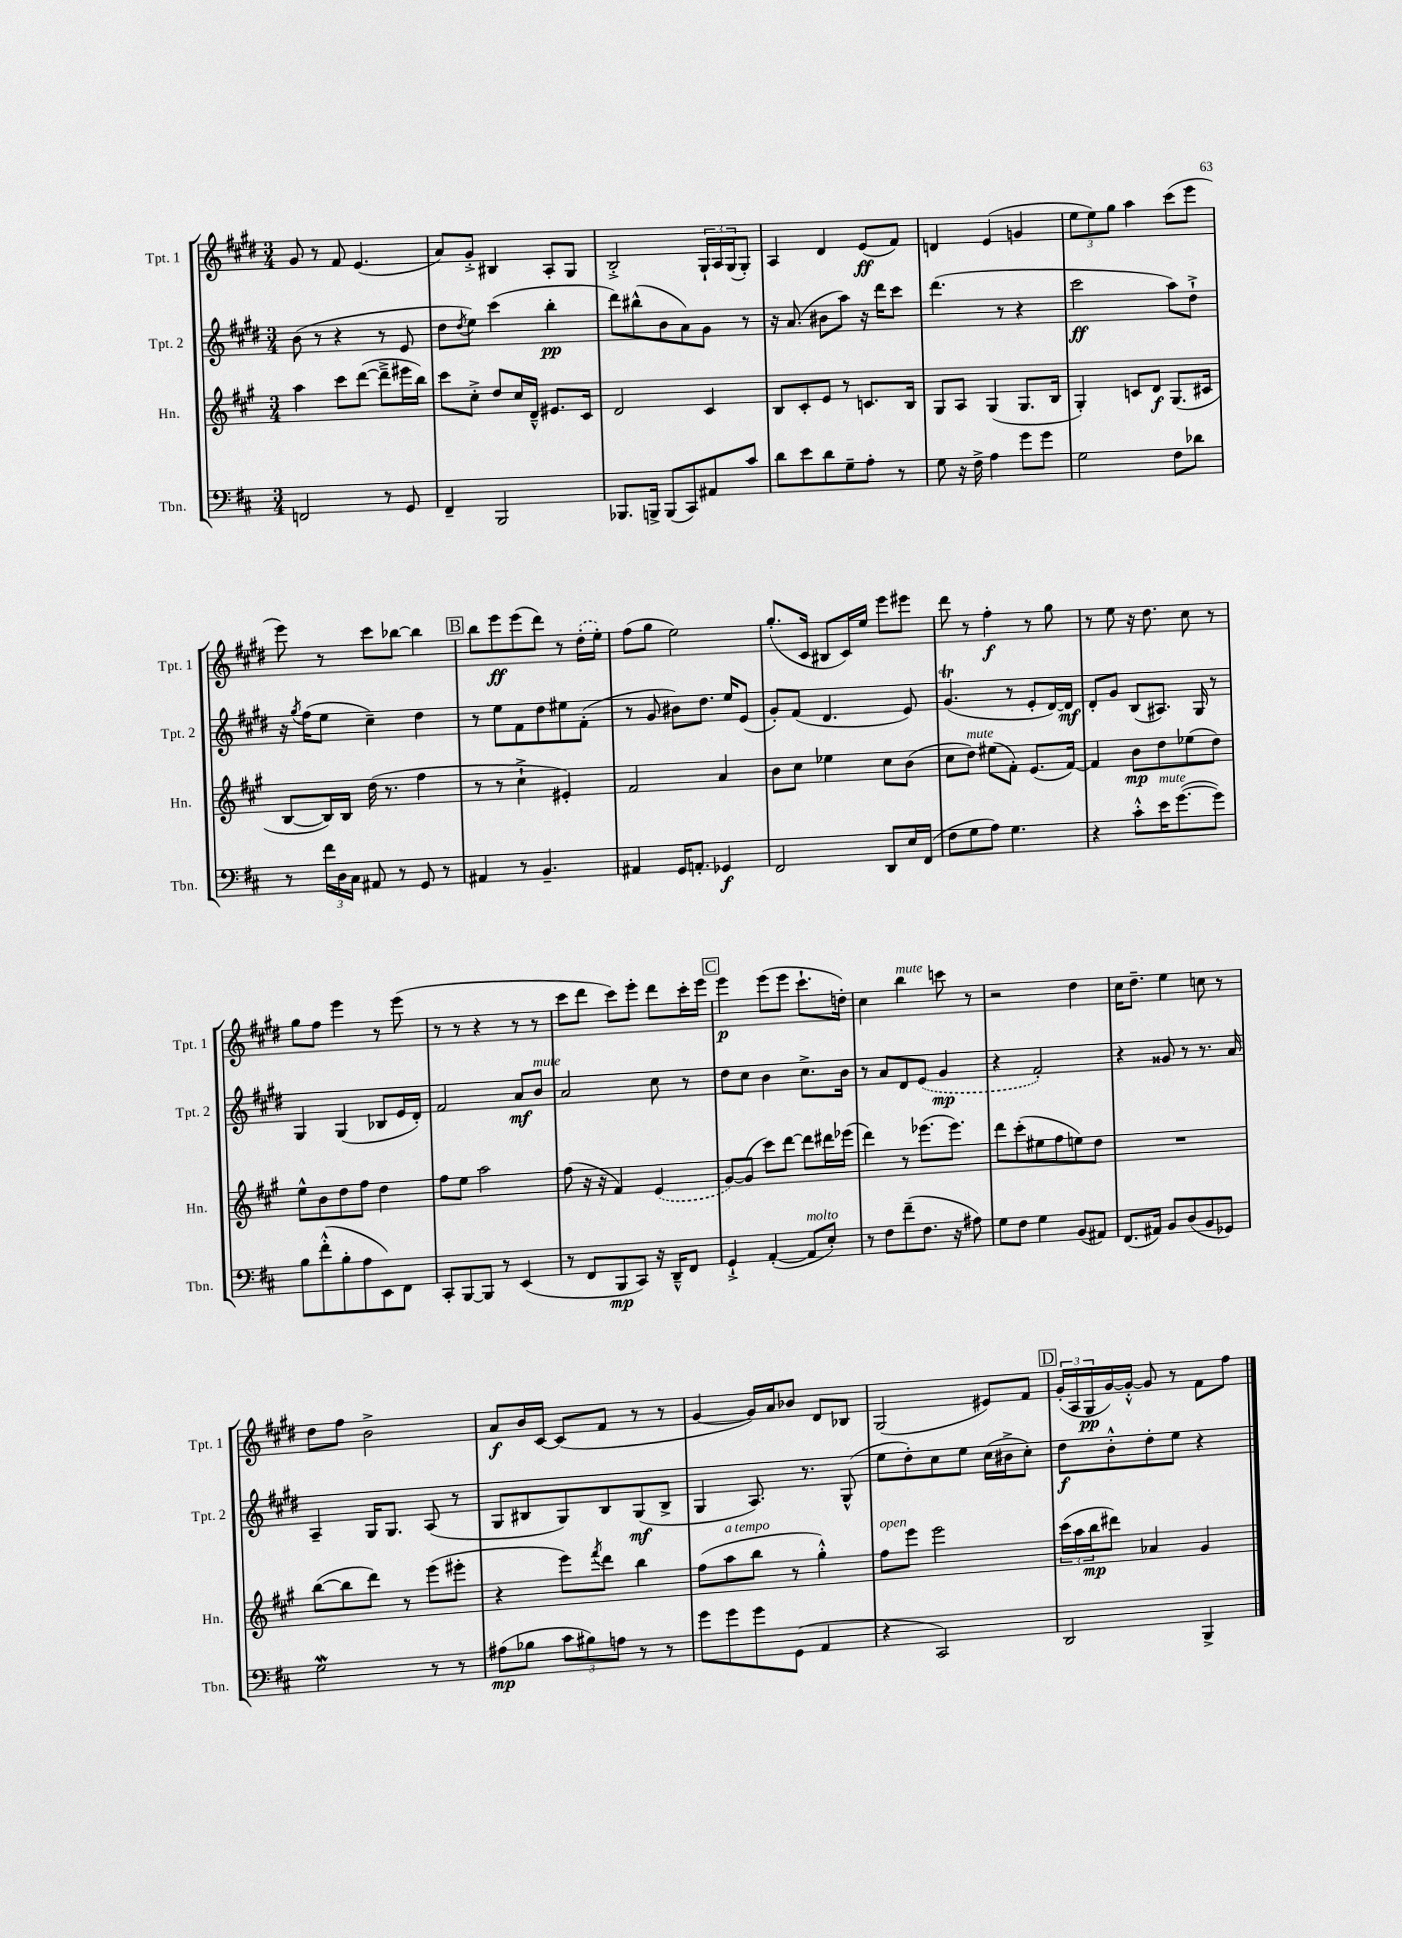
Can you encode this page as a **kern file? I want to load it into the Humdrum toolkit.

**kern	**kern	**kern	**kern
*staff4	*staff3	*staff2	*staff1
*clefF4	*clefG2	*clefG2	*clefG2
*k[f#c#]	*k[f#c#g#]	*k[f#c#g#d#]	*k[f#c#g#d#]
*M3/4	*M3/4	*M3/4	*M3/4
2FF	4aa	(8b	8g#
.	.	8r	8r
.	8ccc#	4r	8f#
.	([8ddd	.	(4.e
8r	8ddd~^]	8r	.
8GG	16eee#	8e	.
.	16bb)	.	.
=	=	=	=
4FF#~	8ccc#	8dd#	8a)
.	.	8qdd#	.
.	8cc#'^	8ee)	8g#'^
2BBB	8dd	(4ccc#	4B#
.	16cc#	.	.
.	16d~^^	.	.
.	8.e#	4bb'	8A'
.	.	.	8G#
.	16c#	.	.
=	=	=	=
8.BBB-	2d	8ddd#)	2B'^
.	.	(8bb#^^	.
16BBB^	.	.	.
(8BBB	.	8b	.
8CC#)	.	8a)	.
8AA#	4c#	8g#	24G#`
.	.	.	24A
.	.	.	(24G#
8c#	.	8r	8G#')
=	=	=	=
8d	8B	16r	4A
.	.	(8.a	.
8e	8c#'	.	.
8d	8e	8b#	4d#
8G~	8r	8aa)	.
8A'	8.c	16r	(8e
.	.	16ddd#	.
8r	.	8ccc#	8f#)
.	16B	.	.
=	=	=	=
8G	8G#	(4.ddd#	4d
16r	8A	.	.
16F#^	.	.	.
4A	(4G#	.	(4e
.	.	8r	.
8g	8.G#	4r	4g
8g	.	.	.
.	16B	.	.
=	=	=	=
2G	4G#')	2ccc#	12ee
.	.	.	12ee)
.	.	.	12gg#
.	8c	.	4aa
.	8d	.	.
8F#	(8.G#	8aa)	(8ccc#
8d-	.	8dd#`^	8eee
.	16c#	.	.
=	=	=	=
8r	[8B	16r	8eee)
.	.	8qgg#	.
.	.	(16ff#	.
24f#	16B])	8ee	8r
24D	.	.	.
.	16B	.	.
24C#	.	.	.
8AA#	(16dd	4cc#~)	8ccc#
.	8.r	.	.
8r	.	.	[8bb-
8GG	4ff#	4dd#	4bb-]
8r	.	.	.
=	=	=	=
4AA#	8r	8r	8bb
.	8r	8ee	8eee
8r	4cc#`^	8f#	(8eee
4.BB~	.	8dd#	8ddd#)
.	4e#')	8ee#	8r
.	.	(8f#'	(16dd#'
.	.	.	16ee')
=	=	=	=
4AA#	2f#	8r	(8ff#
.	.	8g#	8gg#
16GG	.	8b#)	2ee)
8.AA'	.	.	.
.	.	8.dd#	.
4GG-	4a	.	.
.	.	16ee	.
.	.	(8e	.
=	=	=	=
2FF#	8b	8g#')	(8.gg#'
.	8cc#	(8f#	.
.	.	.	16c#
.	4ee-	4.d#	8B#
.	.	.	16c#)
.	.	.	16ee
8DD	8cc#	.	8eee
16E	(8b	8e)	8eee#
(16FF#	.	.	.
=	=	=	=
8F#	8cc#	(4.g#	8ddd#
8G	8dd)	.	8r
8A)	(8ee#	.	4ff#'
4.G	8f#')	8r	.
.	(8.e	8e'	8r
.	.	[16d#)	8gg#
.	[16f#)	16d#]	.
=	=	=	=
4r	4f#]	8d#'	8r
.	.	8g#	8ee
8c#'^^	8b	(8B	16r
.	.	.	8.dd#
16e	8dd	8.A#)	.
([8.g	.	.	.
.	(8ee-	.	8cc#
.	.	16G#	.
8g])	8dd)	8r	8r
=	=	=	=
8B	8ee^^	4G#	8gg#
(8f#'^^	8b	.	8ff#
8B'	8dd	(4G#	4eee
8A	8ff#	.	.
8EE)	4dd	8B-	8r
8FF#	.	16e	(8eee
.	.	16d#')	.
=	=	=	=
8CC#'	8ff#	2f#	8r
[8BBB	8ee	.	8r
8BBB]	2aa	.	4r
8r	.	.	.
(4EE	.	8a	8r
.	.	8b	8r
=	=	=	=
8r	(8ff#	2a	8ccc#
8FF#	16r	.	8ddd#
.	16r	.	.
8BBB	4f#)	.	8ccc#)
8CC#)	.	.	8eee'
16r	(4e	8cc#	8ddd#
16DD~^^	.	.	.
8FF#	.	8r	16ccc#'
.	.	.	16eee
=	=	=	=
4GG`^	[8g#)	8dd#	4eee
.	(8g#]	8cc#	.
([4AA'	8ccc#)	4b	(8eee
.	[8ddd	.	8eee
8AA]	8ddd]	8.cc#^	8.ccc#`
8E')	16ddd#	.	.
.	(16eee-	16b	16dd')
=	=	=	=
8r	4ddd)	8r	4cc#
8F#	.	8a	.
(8f#~	8r	8d#	4bb
8.F#	(8.eee-	(8e	.
.	.	4g#	8ccc
16r	8.eee-)	.	.
8A#)	.	.	8r
=	=	=	=
8G	8ddd	4r	2r
8F#	(8ccc#'	.	.
4G	8ee#	2f#')	.
.	8ff#	.	.
(8BB	8ee)	.	4dd#
8AA#)	8dd	.	.
=	=	=	=
(8.FF#	2.r	4r	16cc#
.	.	.	8.dd#~
16AA#)	.	.	.
8BB	.	8g##	4ee
(8D	.	8r	.
8BB	.	8.r	8cc
8GG-)	.	.	8r
.	.	16a	.
=	=	=	=
2G	([8bb	4A~	8dd#
.	8bb]	.	8ff#
.	8ddd)	16G#	2b^
.	.	8.G#	.
.	8r	.	.
8r	(8eee	(8A	.
8r	8eee#'	8r	.
=	=	=	=
(8A#	4r	8G#	8a
8B-	.	8B#	16b
.	.	.	[16c#
12c#	8eee)	8G#)	(8c#]
12B#)	.	.	.
.	8qfff#	.	.
.	8ddd	8B#	8f#
12A	.	.	.
8r	4bb	(8G#	8r
8r	.	8B#^	8r
=	=	=	=
8g	(8ff#	4G#	[4g#
8g	8aa	.	.
8g	8bb	8.A)	16g#])
.	.	.	16a
(8GG	8r	.	8b-
.	.	8.r	.
4AA	4gg#'^^)	.	8d#
.	.	(8G#^^	8B-
=	=	=	=
4r	8ff#	8ee	(2G#
.	8eee	8dd#')	.
2CC#)	2eee	8cc#	.
.	.	8ee	.
.	.	(16cc#	8e#)
.	.	16b#^	.
.	.	8cc#')	8f#
=	=	=	=
2DD	(24ccc#	8dd#	(24g#'
.	24aa	.	24A
.	24bb	.	24G#
.	8ddd#)	8b'^^	[16g#)
.	.	.	16g#'^^_
.	4a-	8dd#'	8g#]
.	.	8ee	8r
4BBB^	4g#	4r	8f#
.	.	.	8ff#
==	==	==	==
*-	*-	*-	*-
